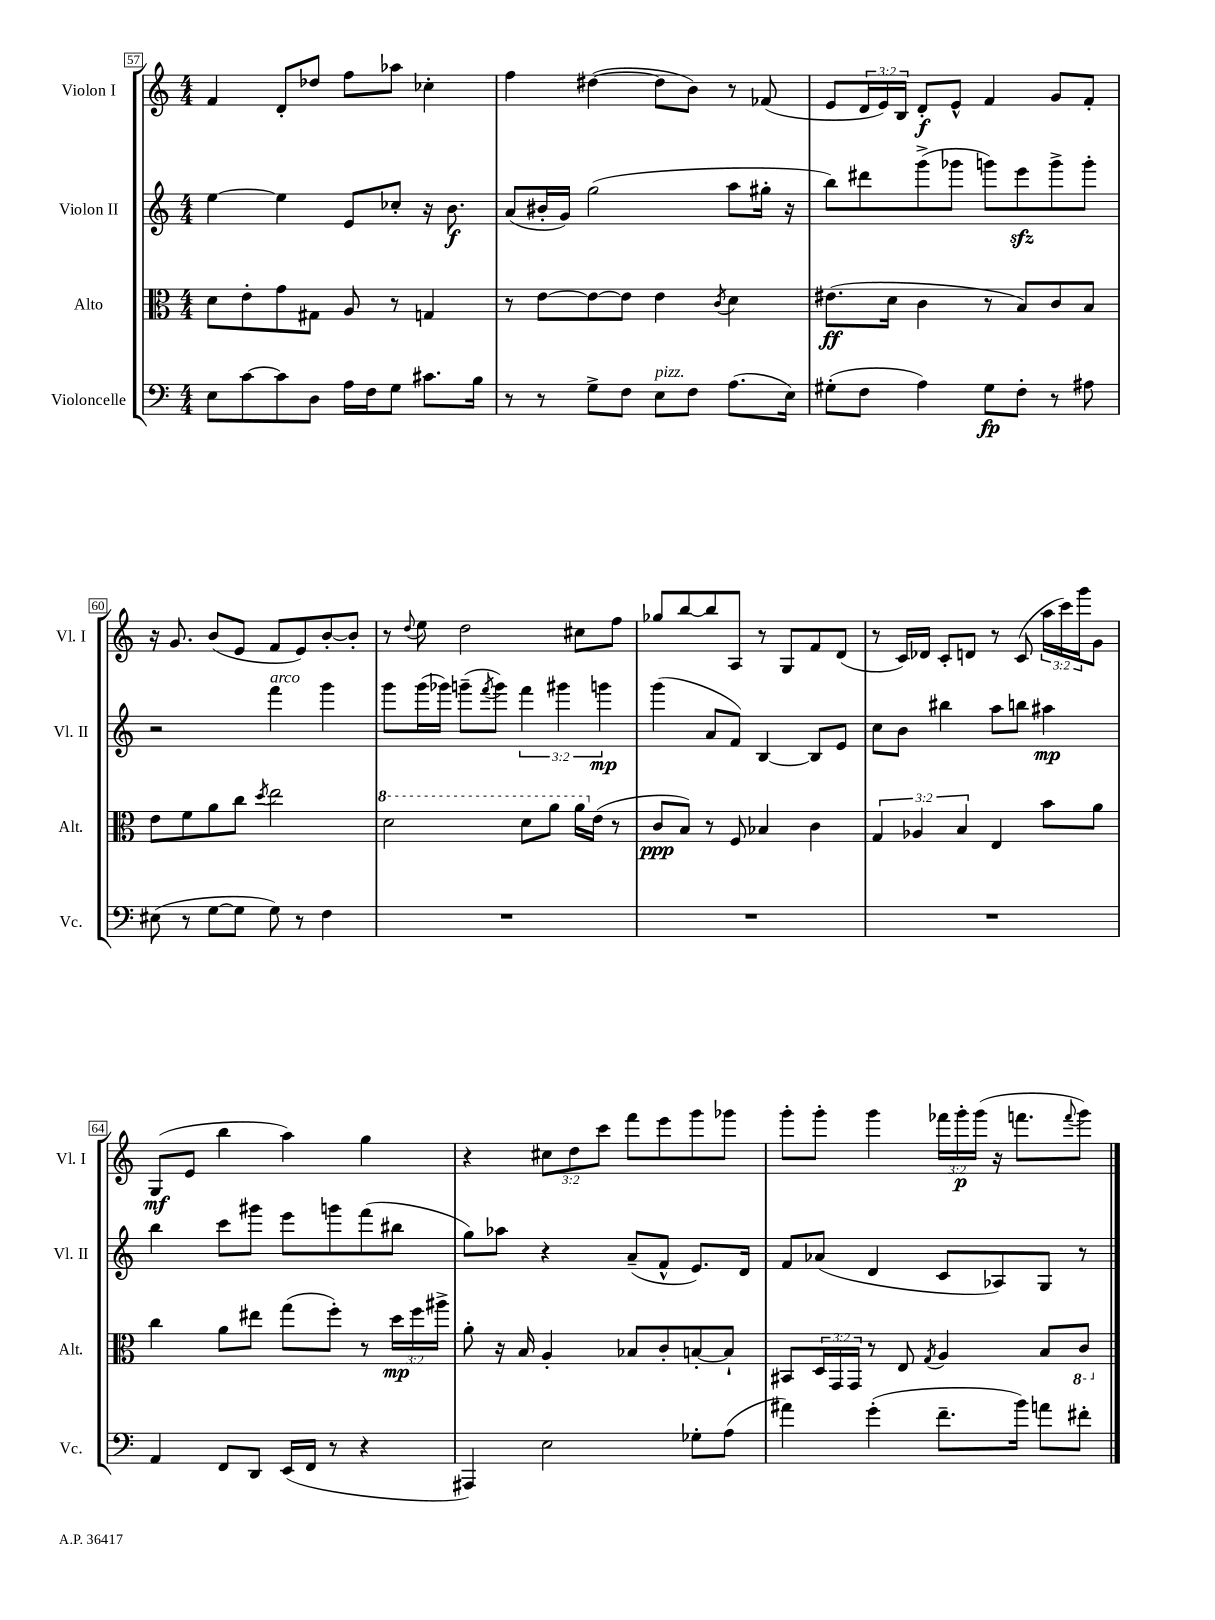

**kern	**kern	**kern	**kern
*staff4	*staff3	*staff2	*staff1
*clefF4	*clefC3	*clefG2	*clefG2
*k[]	*k[]	*k[]	*k[]
*M4/4	*M4/4	*M4/4	*M4/4
8E	8d	[4ee	4f
[8c	8e'	.	.
8c]	8g	4ee]	8d'
8D	8G#	.	8dd-
16A	8A	8e	8ff
16F	.	.	.
8G	8r	8cc-'	8aa-
8.c#	4G	16r	4cc-'
.	.	8.b	.
16B	.	.	.
=	=	=	=
8r	8r	(8a	4ff
8r	[8e	16b#'	.
.	.	16g)	.
8G^	8e_	(2gg	([4dd#
8F	8e]	.	.
8E	4e	.	8dd#]
8F	.	.	8b)
.	8qc	.	.
(8.A	4d	8aa	8r
.	.	16gg#'	(8f-
16E)	.	16r	.
=	=	=	=
(8G#'	(8.e#	8bb)	8e
8F	.	8ddd#	24d
.	.	.	24e)
.	16d	.	.
.	.	.	24B
4A)	4c	(8ggg^	8d'
.	.	8ggg-	8e^^
8G#	8r	8ggg)	4f
8F'	8B)	8eee	.
8r	8c	8ggg^	8g
8A#	8B	8ggg'	8f'
=	=	=	=
(8E#	8e	2r	16r
.	.	.	8.g
8r	8f	.	.
[8G	8a	.	(8b
8G]	8cc	.	8e
.	8qdd	.	.
8G)	2ee	4fff	8f
8r	.	.	8e)
4F	.	4ggg	[8b'
.	.	.	8b']
=	=	=	=
1r	2dd	8ggg	8r
.	.	.	8qqdd
.	.	(16ggg	8ee
.	.	16ggg-)	.
.	.	(8ggg~	2dd
.	.	8qfff	.
.	.	8ggg)	.
.	8dd	6fff	.
.	8aa	.	.
.	.	6ggg#	.
.	16aa	.	8cc#
.	(16e	.	.
.	.	6ggg	.
.	8r	.	8ff
=	=	=	=
1r	8c	(4ggg	8gg-
.	8B)	.	[8bb
.	8r	8a	8bb]
.	8F	8f)	8A
.	4B-	[4B	8r
.	.	.	8G
.	4c	8B]	8f
.	.	8e	(8d
=	=	=	=
1r	6G	8cc	8r
.	.	8b	16c)
.	6A-	.	.
.	.	.	16d-
.	.	4bb#	8c'
.	6B	.	.
.	.	.	8d
.	4E	8aa	8r
.	.	8bb	(8c
.	8b	4aa#	24aa
.	.	.	24ccc)
.	.	.	24ggg
.	8a	.	8g
=	=	=	=
4AA	4cc	4bb	(8G
.	.	.	8e
8FF	8a	8ccc	4bb
8DD	8ee#	8ggg#	.
(16EE	(8gg	8eee	4aa)
16FF	.	.	.
8r	8ff')	8ggg	.
4r	8r	(8fff	4gg
.	24dd	8bb#	.
.	24ff	.	.
.	24aa#^	.	.
=	=	=	=
4AAA#)	8a'	8gg)	4r
.	16r	8aa-	.
.	16B	.	.
2E	4A'	4r	12cc#
.	.	.	12dd
.	.	.	12ccc
.	8B-	(8a~	8fff
.	8c'	8f^^	8eee
8G-'	[8B'	8.e)	8ggg
(8A	8B`]	.	8ggg-
.	.	16d	.
=	=	=	=
4a#)	8BB#	8f	8ggg'
.	24D	(8a-	8ggg'
.	24GG	.	.
.	24GG	.	.
(4g'	8r	4d	4ggg
.	8E	.	.
.	8qG	.	.
8.f~	4A	8c	24fff-
.	.	.	24ggg'
.	.	.	(24ggg
.	.	8A-)	16r
16b)	.	.	8.fff
8a	8B	8G	.
.	.	.	8qqfff
8f#'	8C	8r	8ggg)
==	==	==	==
*-	*-	*-	*-
